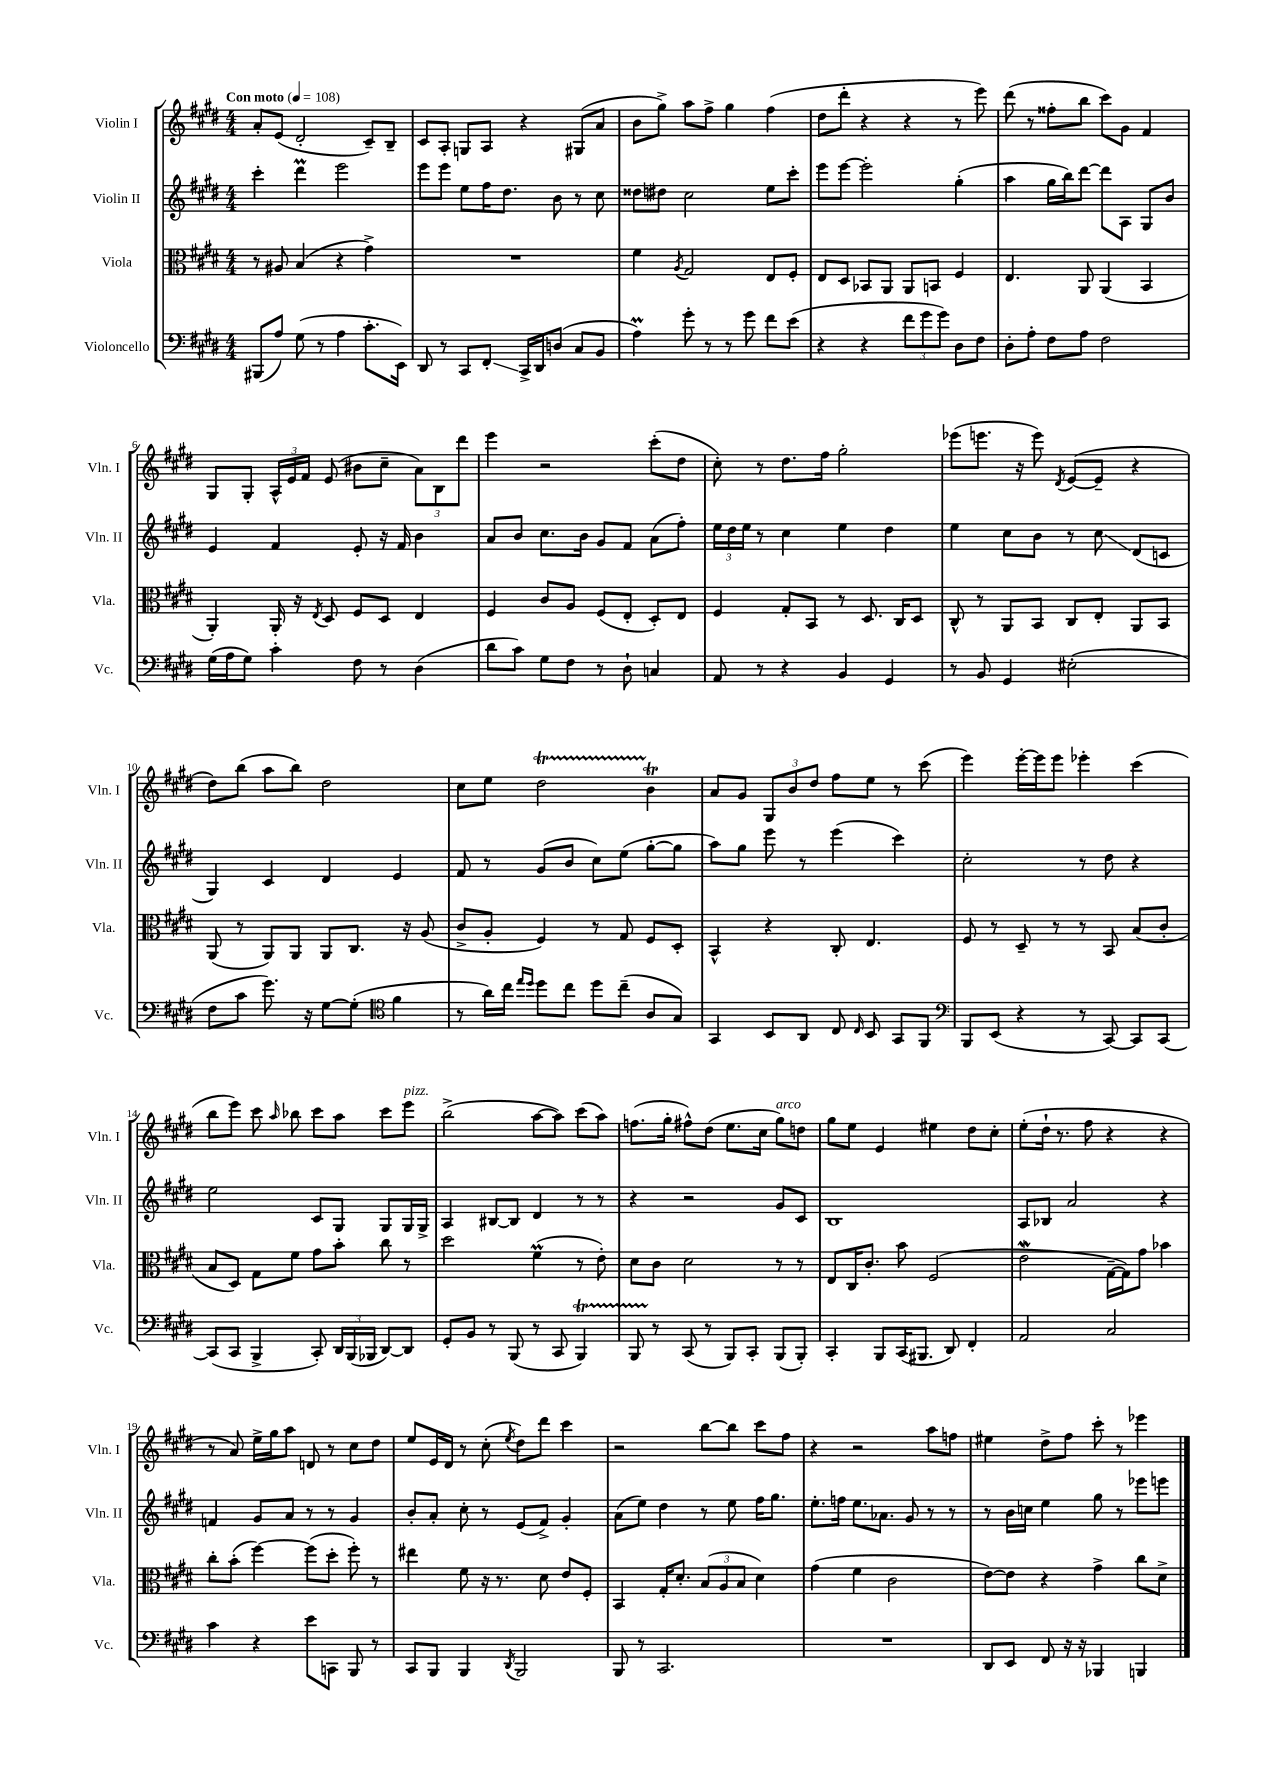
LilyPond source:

<<
\new StaffGroup <<
\new Staff = "s0" \with { instrumentName = "Violin I" shortInstrumentName = "Vln. I" } {
    \clef treble \key e \major \numericTimeSignature \time 4/4 \tempo "Con moto" 4 = 108
    \autoBeamOff a'8[-. e'8]( dis'2-. cis'8[--) b8]-- |
    cis'8[ a8]-. g8[ a8] r4 gis8[( a'8] |
    b'8[ gis''8]->) a''8[ fis''8]-> gis''4 fis''4( |
    dis''8[ dis'''8]-. r4 r4 r8 e'''8) |
    dis'''8( r8 fisis''8[-. b''8] cis'''8[) gis'8] fis'4 |
    gis8[ gis8]-. \tuplet 3/2 { a16[-^ e'16 fis'16] } e'8( bis'8[ cis''8]-- \tuplet 3/2 { a'8[) b8 dis'''8] } |
    e'''4 r2 cis'''8[-.( dis''8] |
    cis''8-.) r8 dis''8.[ fis''16] gis''2-. |
    ees'''8[( e'''8.] r16 e'''8) \acciaccatura { dis'8 } e'8[~( e'8]-- r4 |
    dis''8[) b''8]( a''8[ b''8]) dis''2 |
    cis''8[ e''8] dis''2\startTrillSpan b'4\trill\stopTrillSpan |
    a'8[ gis'8] \tuplet 3/2 { gis8[ b'8 dis''8] } fis''8[ e''8] r8 cis'''8( |
    e'''4) e'''16[~-. e'''16 e'''8] ees'''4-. cis'''4( |
    b''8[ e'''8]) cis'''8 \grace { a''16 } bes''8 cis'''8[ a''8] cis'''8[ e'''8]^\markup { \italic "pizz." } |
    b''2->( a''8[~ a''8]) cis'''8[( a''8]) |
    f''8.[( gis''16]-. fis''8[-^) dis''8]( e''8.[ cis''16] gis''8[^\markup { \italic "arco" }) d''8] |
    gis''8[ e''8] e'4 eis''4 dis''8[ cis''8]-. |
    e''8[-.( dis''16]-! r8. fis''8 r4 r4 |
    r8 a'8) e''16[-> gis''16 a''8] d'8 r8 cis''8[ dis''8] |
    e''8[ e'16 dis'16] r8 cis''8-.( \acciaccatura { e''8 } dis''8[) dis'''8] cis'''4 |
    r2 b''8[~ b''8] cis'''8[ fis''8] |
    r4 r2 a''8[ f''8] |
    eis''4 dis''8[-> fis''8] cis'''8-. r8 ees'''4 \bar "|." |
}
\new Staff = "s1" \with { instrumentName = "Violin II" shortInstrumentName = "Vln. II" } {
    \clef treble \key e \major \numericTimeSignature \time 4/4
    \autoBeamOff cis'''4-. dis'''4\prall e'''2 |
    e'''8[ e'''8] e''8[ fis''16 dis''8.] b'8 r8 cis''8 |
    disis''8[ dis''8] cis''2 e''8[ cis'''8]-. |
    e'''8[ e'''8]~ e'''2-. gis''4-.( |
    a''4 gis''16[ b''16) dis'''8]~ dis'''8[ a8] gis8[ b'8] |
    e'4 fis'4 e'8-. r16 fis'16 b'4 |
    a'8[ b'8] cis''8.[ b'16] gis'8[ fis'8] a'8[( fis''8]-.) |
    \tuplet 3/2 { e''16[ dis''16 e''16] } r8 cis''4 e''4 dis''4 |
    e''4 cis''8[ b'8] r8 cis''8\glissando dis'8[( c'8] |
    gis4) cis'4 dis'4 e'4 |
    fis'8 r8 gis'8[( b'8] cis''8[) e''8]( gis''8[~-. gis''8] |
    a''8[) gis''8] e'''8 r8 e'''4( cis'''4) |
    cis''2-. r8 dis''8 r4 |
    e''2 cis'8[ gis8] gis8[ gis16 gis16]-> |
    a4 bis8[~ bis8] dis'4 r8 r8 |
    r4 r2 gis'8[ cis'8] |
    b1 |
    a8[ bes8] a'2 r4 |
    f'4 gis'8[ a'8] r8 r8 gis'4 |
    b'8[-. a'8]-. cis''8-. r8 e'8[( fis'8]->) gis'4-. |
    a'8[( e''8]) dis''4 r8 e''8 fis''16[ gis''8.] |
    e''8.[-. f''16] e''8.[ aes'8.] gis'8 r8 r8 |
    r8 b'16[ c''16] e''4 gis''8 r8 ees'''8[ e'''8] \bar "|." |
}
\new Staff = "s2" \with { instrumentName = "Viola" shortInstrumentName = "Vla." } {
    \clef alto \key e \major \numericTimeSignature \time 4/4
    \autoBeamOff r8 ais8 b4( r4 gis'4->) |
    R1 |
    fis'4 \acciaccatura { a8 } gis2 e8[ fis8]-. |
    e8[ dis8] bes,8[ a,8] a,8[ b,8] fis4 |
    e4. a,8 a,4( b,4 |
    a,4-.) a,16-. r16 \acciaccatura { e8 } dis8 fis8[ dis8] e4 |
    fis4 cis'8[ a8] fis8[( e8]-. dis8[-.) e8] |
    fis4 gis8[-. b,8] r8 dis8. cis16[ dis8] |
    cis8-^ r8 a,8[ b,8] cis8[ e8]-. a,8[ b,8] |
    a,8( r8 a,8[) a,8] a,8[ cis8.] r16 a8( |
    cis'8[-> a8]-. fis4) r8 gis8 fis8[ dis8]-. |
    b,4-^ r4 cis8-. e4. |
    fis8 r8 dis8-- r8 r8 b,8 b8[( cis'8]-. |
    b8[ dis8]) gis8[ fis'8] gis'8[ b'8]-. cis''8 r8 |
    dis''2 fis'4\prall( r8 e'8-.) |
    dis'8[ cis'8] dis'2 r8 r8 |
    e8[ cis16 cis'8.]-. b'8 fis2( |
    e'2\mordent gis16[~-- gis16) gis'8] bes'4 |
    cis''8[-. b'8]-.( fis''4~) fis''8[( dis''8]-. fis''8-.) r8 |
    eis''4 fis'8 r16 r8. dis'8 e'8[ fis8]-. |
    b,4 gis16[-. dis'8.]-. \tuplet 3/2 { b8[( a8 b8] } dis'4) |
    gis'4( fis'4 cis'2 |
    e'8[~) e'8] r4 gis'4-> cis''8[ dis'8]-> \bar "|." |
}
\new Staff = "s3" \with { instrumentName = "Violoncello" shortInstrumentName = "Vc." } {
    \clef bass \key e \major \numericTimeSignature \time 4/4
    \autoBeamOff bis,,8[( a8]) gis8( r8 a4 cis'8.[-. e,16]) |
    dis,8 r8 cis,8[ fis,8]-.\glissando cis,16[-> dis,16 d8]( cis8[ b,8] |
    a4\prall) gis'8-. r8 r8 gis'8 fis'8[ e'8]( |
    r4 r4 \tuplet 3/2 { fis'8[ gis'8 gis'8]) } dis8[ fis8] |
    dis8[-. a8]-. fis8[ a8] fis2 |
    gis16[( a16 gis8]) cis'4-. fis8 r8 dis4( |
    dis'8[ cis'8]) gis8[ fis8] r8 dis8-! c4 |
    a,8 r8 r4 b,4 gis,4 |
    r8 b,8 gis,4 eis2-.( |
    fis8[ cis'8] gis'8.) r16 gis8[~ gis8]-.( \clef tenor fis'4 |
    r8 a'16[) cis''16] \grace { e''16[ dis''16] } dis''8[ cis''8] dis''8[ cis''8]--( a8[ gis8]) |
    gis,4 b,8[ a,8] cis8 \grace { cis16 } b,8 gis,8[ fis,8] |
    \clef bass b,,8[ e,8]( r4 r8 cis,8~) cis,8[ cis,8]~ |
    cis,8[( cis,8] b,,4-> cis,8-.) \tuplet 3/2 { dis,16[ b,,16( bes,,16] } dis,8[~) dis,8] |
    gis,8[-. b,8] r8 b,,8( r8 cis,8 b,,4\startTrillSpan) |
    b,,8 r8\stopTrillSpan cis,8( r8 b,,8[) cis,8]-. b,,8[( b,,8]-.) |
    cis,4-. b,,8[ cis,16( bis,,8.] dis,8) fis,4-. |
    a,2 cis2 |
    cis'4 r4 e'8[ c,8] b,,8 r8 |
    cis,8[ b,,8] b,,4 \acciaccatura { dis,8 } b,,2 |
    b,,8 r8 cis,2. |
    R1 |
    dis,8[ e,8] fis,8 r16 r16 bes,,4 b,,4 \bar "|." |
}
>>
>>
